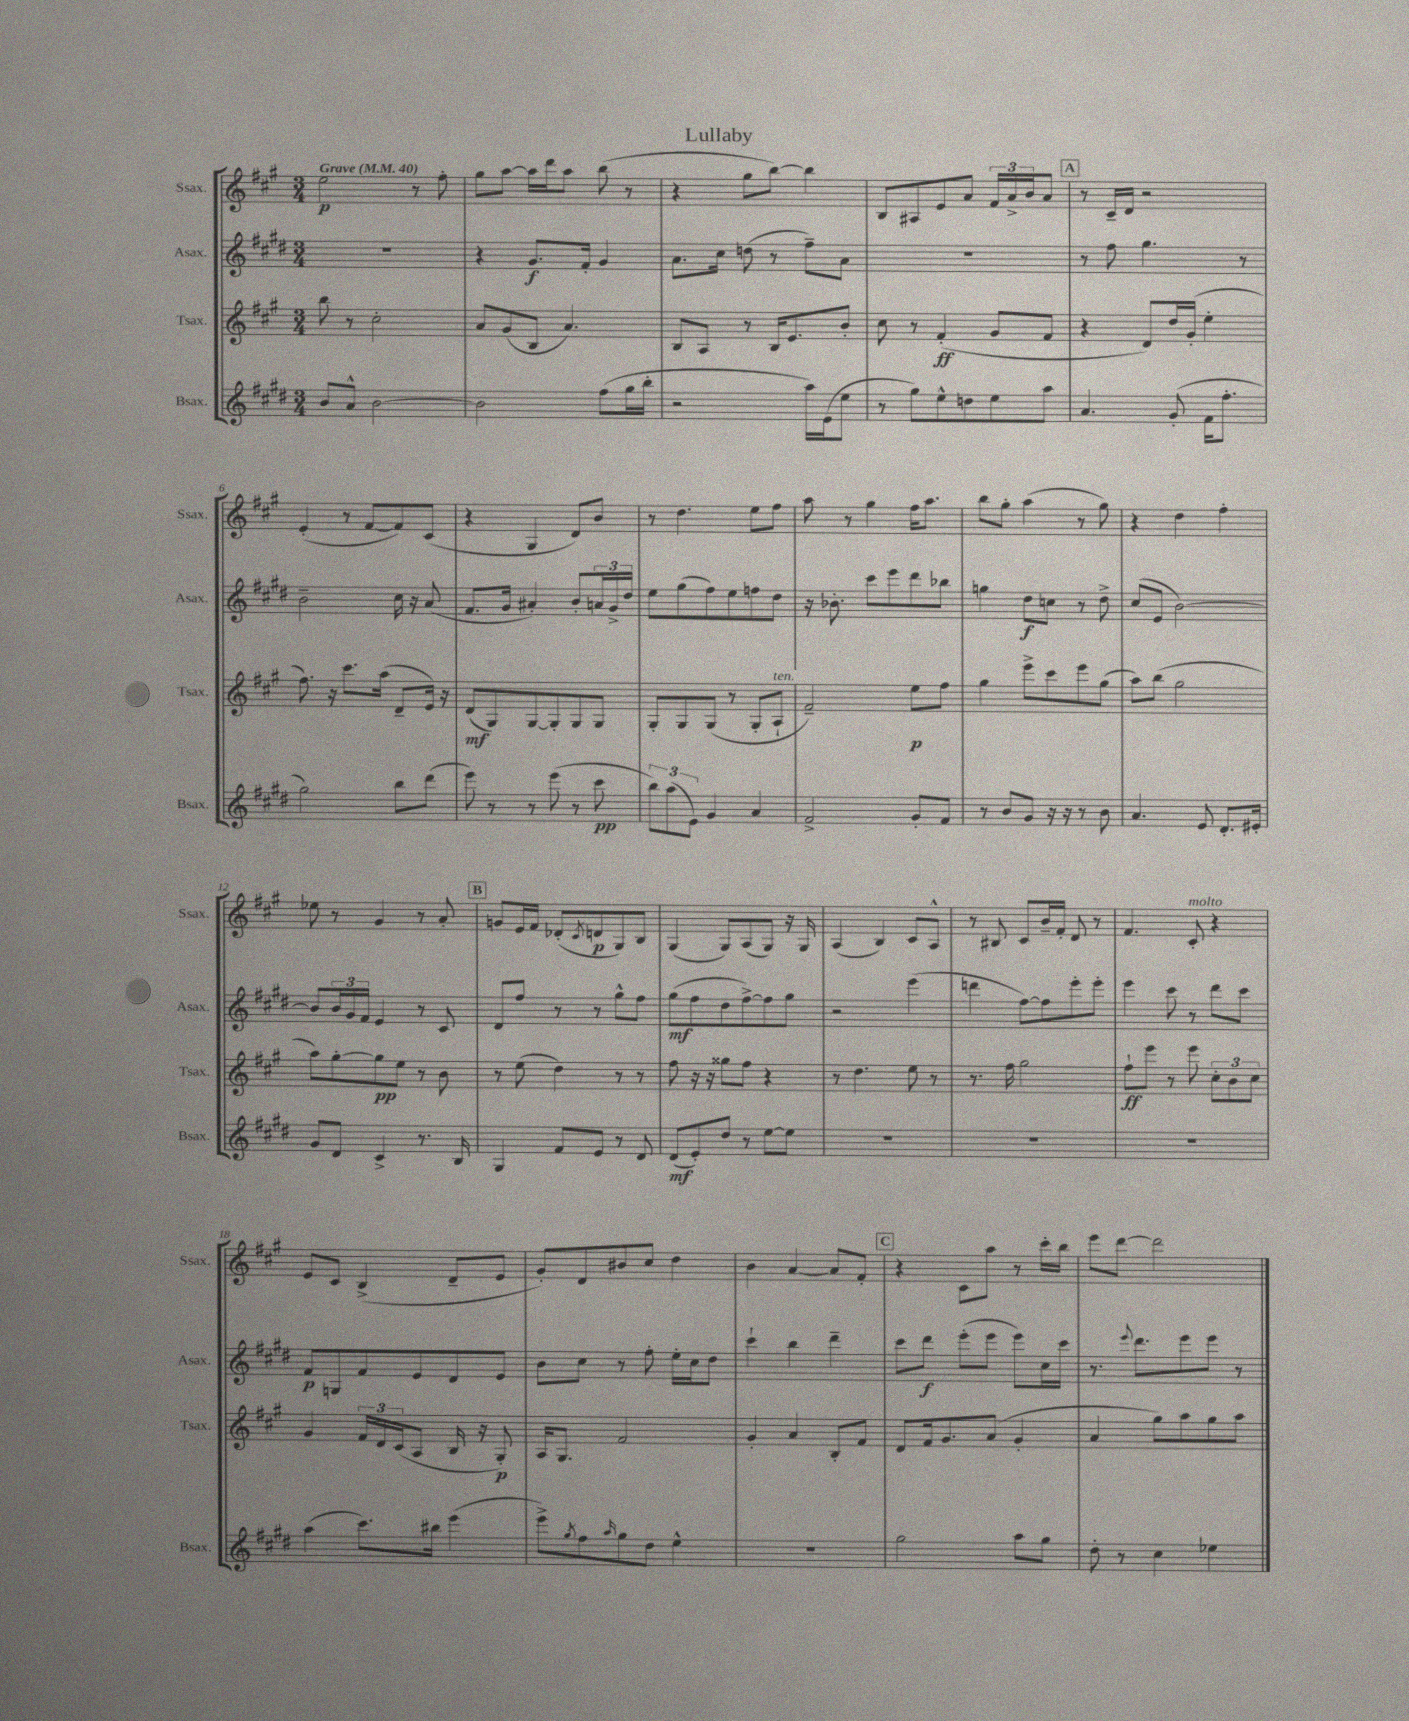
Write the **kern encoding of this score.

**kern	**kern	**kern	**kern
*staff4	*staff3	*staff2	*staff1
*clefG2	*clefG2	*clefG2	*clefG2
*k[f#c#g#d#]	*k[f#c#g#]	*k[f#c#g#d#]	*k[f#c#g#]
*M3/4	*M3/4	*M3/4	*M3/4
*MM40	*MM40	*MM40	*MM40
8b/L	8bb\	2.r	2ee\
8a^^/J	8r	.	.
[2b\	2cc#'\	.	.
.	.	.	8r
.	.	.	8ff#'\
=	=	=	=
2b\]	8a/L	4r	8gg#\L
.	(8g#/	.	[8aa\J
.	8B/J	8.g#/L	16aa\]LL
.	.	.	16ddd\J
.	4.a/)	.	8aa\J
.	.	16f#'/Jk	.
(8ff#\L	.	4g#/	(8bb\
16gg#\L	.	.	8r
16bb'\JJ	.	.	.
=	=	=	=
2r	8B/L	8.a\L	4r
.	8A/J	.	.
.	.	16cc#\Jk	.
.	8r	(8dd\	8gg#\L
.	16B/LK	8r	[8bb\J)
.	8.e/	.	.
16aa\LL)	.	8ff#~\L)	4bb\]
(16e\J	.	.	.
8ee\J	8b'/J	8a\J	.
=	=	=	=
8r	8cc#\	2.r	8B/L
8gg#\L)	8r	.	8A#/
8ee^^\	(4f#'/	.	8e/
8dd\	.	.	8a/J
8ee\	8g#/L	.	24f#/LL
.	.	.	24a^/
.	.	.	24b/J
8aa\J	8f#/J	.	8a/J
=	=	=	=
4.a/	4r	8r	8r
.	.	8ff#\	16c#~/LL
.	.	.	16d/JJ
.	8d/L)	4.gg#\	2r
(8g#'/	16dd/L	.	.
.	(16g#'/JJ	.	.
16f#\LK	4ee'\	.	.
8.ff#'\J	.	.	.
.	.	8r	.
=	=	=	=
2gg#\)	8.ff#\)	2b~\	(4e'/
.	16r	.	.
.	8.ccc#\L	.	8r
.	.	.	[8f#/L
.	(16aa\Jk	.	.
8bb\L	8d~/L	16cc#\	8f#/])
.	.	16r	.
(8ddd#\J	16e/Jk)	(8a/	(8c#/J
.	16r	.	.
=	=	=	=
8eee\)	(8d/L	8.f#/L	4r
8r	8G#/)	.	.
.	.	16g#/Jk	.
8r	[8G#/	4a#'/)	4G#/
(8eee\	8G#'/]	.	.
8r	8G#/	8b'/L	8d/L)
8ccc#\	8G#/J	24a/L	8b/J
.	.	24g#^/	.
.	.	24dd#/JJ	.
=	=	=	=
12bb\L)	8G#'/L	8ee\L	8r
(12aa\	.	.	.
.	8G#/	(8gg#\	4.dd\
12e\J)	.	.	.
4g#/	(8G#/J	8ff#\)	.
.	8r	8ee\	.
4a/	8G#'/L	8ff\	8ee\L
.	8A`/J	8dd#\J	8ff#\J
=	=	=	=
2f#^/	2f#~/)	16r	8aa\
.	.	8.b-'\	.
.	.	.	8r
.	.	8ccc#\L	4gg#\
.	.	8eee\	.
8g#'/L	8ee\L	8ddd#\	16ff#\LK
.	.	.	8.aa\J
8f#/J	8ff#\J	8bb-\J	.
=	=	=	=
8r	4gg#\	4gg\	8bb\L
8b/L	.	.	8gg#'\J
8g#/J	8eee^\L	8dd#\L	(4aa\
16r	8ccc#\	8cc\J	.
16r	.	.	.
8r	8eee\	8r	8r
8b\	(8gg#\J	8dd#^\	8gg#\)
=	=	=	=
4.a/	8aa\L)	(8cc#/L	4r
.	(8bb\J	8e/J	.
.	2gg#\	[2b\)	4dd\
8e/	.	.	.
8.d#'/L	.	.	4ff#'\
16e#'/Jk	.	.	.
=	=	=	=
8g#/L	8aa\L)	8b/]L	8ee-\
8d#/J	[8gg#'\	24b/L	8r
.	.	24g#/	.
.	.	24f#/JJ	.
4c#^/	8gg#\]	4e/	4g#/
.	8ee\J	.	.
8.r	8r	8r	8r
.	8b\	8c#/	8a'/
16B/	.	.	.
=	=	=	=
4G#/	8r	8d#/L	8g/L
.	(8ee\	8ff#/J	16e/L
.	.	.	16f#/JJ
8f#/L	4dd\)	8r	(8d-'/L
.	.	.	8qc#/
8e/J	.	8r	8d/
8r	8r	8gg#^^\L	8G#/)
8d#/	8r	8ff#\J	8B/J
=	=	=	=
(8d#/L	8ff#\	(8gg#\L	(4G#/
8e'/)	16r	8ff#\	.
.	16r	.	.
8dd#/J	8gg##\L	8dd#\	8G#/L)
8r	8ff#\J	[8ff#^\)	(8A/
[8ee\L	4r	8ff#\]	8G#/J)
8ee\]J	.	8gg#\J	16r
.	.	.	16G#/
=	=	=	=
2.r	8r	2r	(4A/
.	4.dd\	.	.
.	.	.	4B/)
.	8ee\	(4eee\	8c#/L
.	8r	.	8A^^/J
=	=	=	=
2.r	8.r	4ddd\	8r
.	.	.	8B#/
.	16ff#\	.	.
.	2gg#\	[8ff#\L)	8c#/L
.	.	8ff#\]	16b~/L
.	.	.	16f#'/JJ
.	.	8eee'\	8d/
.	.	8eee'\J	8r
=	=	=	=
2.r	8ff#`\L	4eee\	4.f#/
.	8eee\J	.	.
.	8r	8ccc#\	.
.	8eee\	8r	8c#'/
.	12cc#'\L	8ddd#\L	4r
.	12b\	.	.
.	.	8ccc#\J	.
.	12cc#\J	.	.
=	=	=	=
(4aa\	4g#/	8f#/L	8e/L
.	.	8G/	8c#/J
8.ccc#\L)	24f#/LL	8f#/	(4B^/
.	24d/	.	.
.	(24c#/J	.	.
.	8A/J	8e/	.
16bb#\Jk	.	.	.
(4eee\	16B/	8d#/	8d~/L
.	16r	.	.
.	8G#'/)	8e/J	8e/J
=	=	=	=
8eee^\L)	16A/LK	8b\L	8g#'/L)
.	8.G#/J	.	.
8qgg#/	.	.	.
8ff#\	.	8cc#\J	8d/
16qqaa/	.	.	.
8gg#\	2f#/	8r	8b#/
8dd#\J	.	8ff#'\	8cc#/J
4ee^^\	.	16ee'\LL	4dd\
.	.	16cc#\J	.
.	.	8dd#\J	.
=	=	=	=
2.r	4g#'/	4ccc#`\	4b\
.	4a/	4bb\	[4a/
.	8B'/L	4ddd#~\	8a/]L
.	8f#/J	.	8f#'/J
=	=	=	=
2gg#\	8d/L	8ccc#\L	4r
.	16f#/k	8ddd#\J	.
.	8.g#/	.	.
.	.	(8eee'\L	8c#\L
.	(8a/J	8eee\J	8aa\J
8aa\L	4g#'/	8eee\L)	8r
8gg#\J	.	16cc#\L	16ccc#'\LL
.	.	16ccc#\JJ	16bb\JJ
=	=	=	=
8dd#'\	4a/	8.r	8eee\L
8r	.	.	[8ddd\J
.	.	8qqeee/	.
.	.	8.ddd#\L	.
4cc#\	8gg#\L)	.	2ddd\]
.	8aa\	8eee\	.
4ee-\	8gg#\	8eee\J	.
.	8aa\J	8r	.
==	==	==	==
*-	*-	*-	*-
